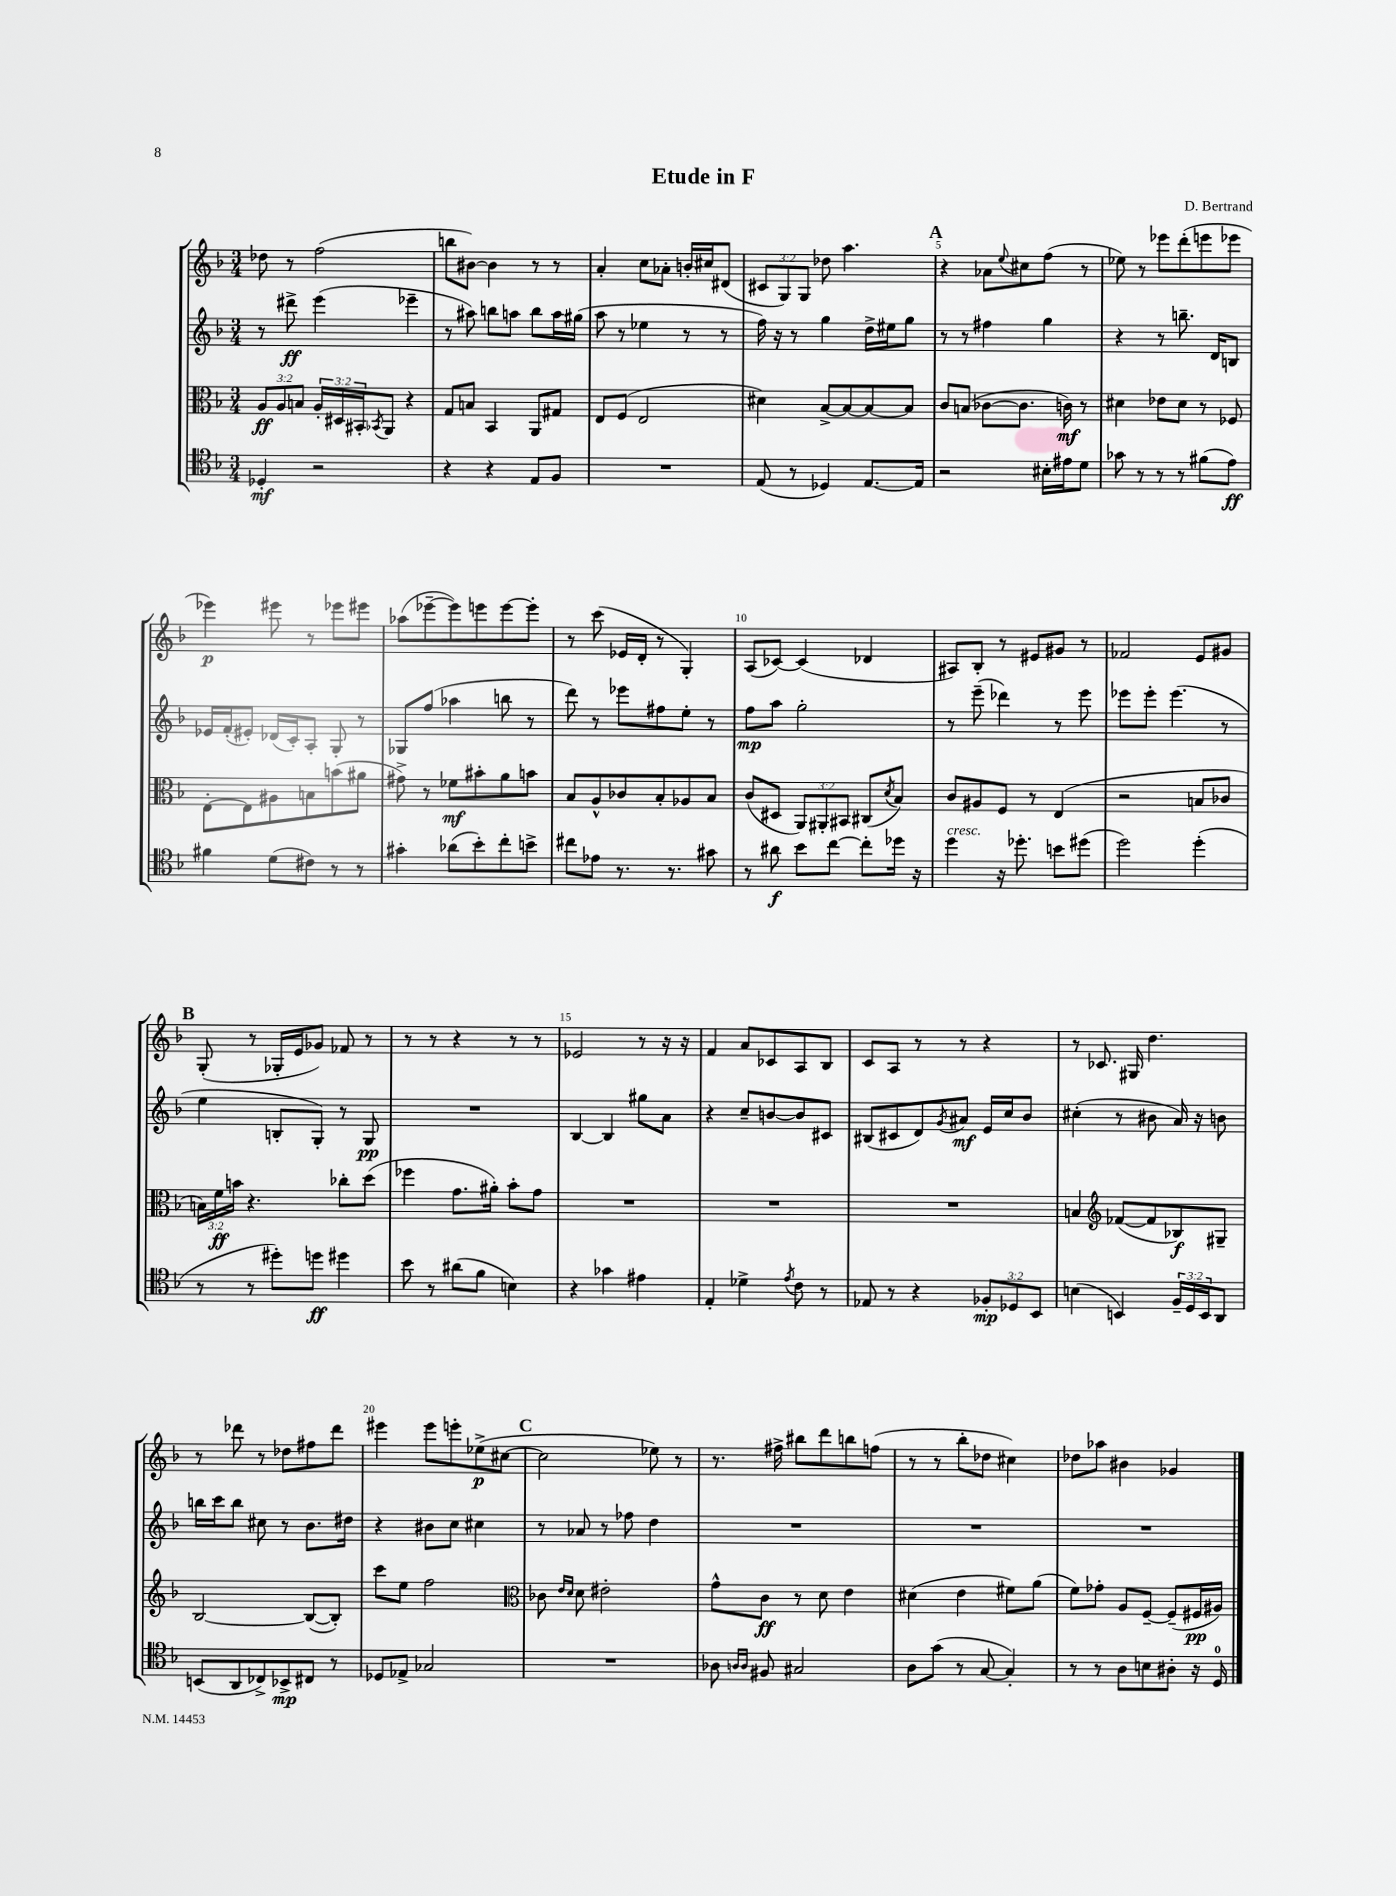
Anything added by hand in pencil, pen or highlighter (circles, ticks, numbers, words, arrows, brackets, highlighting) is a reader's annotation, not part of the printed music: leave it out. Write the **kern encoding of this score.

**kern	**kern	**kern	**kern
*staff4	*staff3	*staff2	*staff1
*clefC4	*clefC3	*clefG2	*clefG2
*k[b-]	*k[b-]	*k[b-]	*k[b-]
*M3/4	*M3/4	*M3/4	*M3/4
4D-'/	12A/L	8r	8dd-\
.	12A/	.	.
.	.	8ddd#^\	8r
.	12B/J	.	.
2r	24A'/LL	(4eee\	(2ff\
.	24D#/	.	.
.	24BB#'/J	.	.
.	8qBB-/	.	.
.	8AA/J	.	.
.	4r	4eee-~\	.
=	=	=	=
4r	8G/L	8r	8bb\L
.	8B/J	8aa#\)	[8b#\J)
4r	4BB-/	8bb\L	4b#\]
.	.	8aa\J	.
8E/L	8AA/L	8bb\L	8r
8F/J	8G#/J	16aa\L	8r
.	.	(16gg#\JJ	.
=	=	=	=
2.r	8E/L	8aa\	4a'/
.	(8F/J	8r	.
.	2E/	4ee-\	8cc\L
.	.	.	8a-'\J
.	.	8r	16b'/LL
.	.	.	16cc#/J
.	.	8r	(8d#/J
=	=	=	=
(8E/	4d#\)	16ff\)	12c#/L
.	.	16r	.
.	.	.	12G/)
8r	.	8r	.
.	.	.	12G/J
4D-/)	[8B-^/L	4gg\	8dd-\
.	8B-/_	.	4.aa\
[8.E/L	8B-/_	16dd^\LL	.
.	.	16ee#\J	.
.	8B-/]J	8gg\J	.
16E/]Jk	.	.	.
=	=	=	=
2r	8c/L	8r	4r
.	(8B/J	8r	.
.	[8c-\L	4ff#\	8a-\L
.	.	.	8qqee/
.	8.c-\]J	.	8cc#\
16B#'\LL	.	4gg\	(8ff\J
16e#\J	16c\)	.	.
8d\J	8r	.	8r
=	=	=	=
8g-\	4d#\	4r	8ee-\)
8r	.	.	8r
8r	8e-\L	8r	8eee-\L
8r	8d#\J	8.bb~\	(8ddd'\
(8f#\L	8r	.	8eee\
.	.	16d/LK	.
8e\J)	8F-/	8B/J	8eee-\J
=	=	=	=
4f#\	[8E'\L	16e-/LL	4eee-\)
.	.	(16f'/J	.
.	8E\]	8e#'/J)	.
(8d\L	8A#\	(16d-/LL	8eee#\
.	.	16c'/J)	.
8c#\J)	8B\	8A'/J	8r
8r	(8b\	8G'/	8eee-\L
8r	8a#\J	8r	8eee#\J
=	=	=	=
4g#'\	8g#^\)	8G-/L	(8aa-\L
.	8r	(8ff/J	[8eee-~\
(8a-\L	8f-\L	4aa-\	8eee-\])
8b-'\)	8b#'\	.	8eee\
8cc'\	8a\	8bb\	[8eee\
8b^\J	8b\J	8r	8eee'\]J
=	=	=	=
8cc#\L	8B-/L	8ddd\)	8r
8e-\J	8A^^/	8r	(8ccc\
8.r	8c-/	8eee-\L	16e-/LL
.	.	.	16d'/JJ
.	8B-'/	8ff#\	8r
8.r	.	.	.
.	8A-/	8ee'\J	4G'/)
8g#\	8B-/J	8r	.
=	=	=	=
8r	(8c/L	8ff\L	(8A/L
8a#\	8D#/J	8aa\J	[8c-/J)
8b-\L	12AA/L)	2gg'\	(4c-/]
.	12AA#'/	.	.
[8cc\J	.	.	.
.	12BB#/J	.	.
8cc'\]L	(8C#/L	.	4d-/
.	8qd/	.	.
16dd-\Jk	8B-/J)	.	.
16r	.	.	.
=	=	=	=
4dd\	8c/L	8r	8A#/L)
.	8A#/	(8eee~\	8B-'/J
16r	8F/J	4ddd-\)	8r
8.dd-'\	.	.	.
.	8r	.	8e#/L
8b\L	(4E/	8r	8g#/J
(8dd#\J	.	8eee\	8r
=	=	=	=
2dd\)	2r	8eee-\L	2f-/
.	.	8eee-'\J	.
.	.	(4.eee-\	.
(4dd'\	8B/L	.	8e/L
.	8c-/J	8r	8g#/J
=	=	=	=
8r	24B\LL)	4ee\	(8G'/
.	24f\	.	.
.	24b\JJ	.	.
8r	4.r	.	8r
8dd#'\L)	.	8B'/L	16G-'/LL
.	.	.	16e/J
8dd\J	.	8G'/J)	8g-/J)
4dd#\	8cc-'\L	8r	8f-/
.	(8dd\J	8G/	8r
=	=	=	=
8b-\	4ff-\	2.r	8r
8r	.	.	8r
(8a#\L	8.g\L	.	4r
8f\J	.	.	.
.	16a#'\Jk)	.	.
4B\)	8b-'\L	.	8r
.	8g\J	.	8r
=	=	=	=
4r	2.r	[4B-/	2e-/
4g-\	.	4B-/]	.
4e#\	.	8gg#\L	8r
.	.	8a\J	16r
.	.	.	16r
=	=	=	=
4E'/	2.r	4r	4f/
4d-^\	.	8cc~/L	8a/L
.	.	[8b/	8c-/
8qe/	.	.	.
8c\	.	8b/]	8A/
8r	.	8c#/J	8B-/J
=	=	=	=
8E-/	2.r	(8B#/L	8c/L
8r	.	8c#/	8A/J
4r	.	8d/)	8r
.	.	8qg/	.
.	.	8a#/J	8r
12F-'/L	.	16e/LL	4r
.	.	16cc/J	.
12D-/	.	.	.
.	.	8b-/J	.
12BB-/J	.	.	.
=	=	=	=
(4B\	4B/	(4cc#'\	8r
.	.	.	8.c-/
*	*clefG2	*	*
4BB/)	([8f-/L	8r	.
.	.	.	16G#/
.	8f-/]	8b#\	4.dd\
24F~/LL	8B-/)	16a/)	.
24D/	.	.	.
.	.	16r	.
24BB/J	.	.	.
8AA/J	8G#~/J	8b\	.
=	=	=	=
(8BB/L	[2B-/	16bb\LL	8r
.	.	16ccc\J	.
8AA/	.	8bb\J	8ddd-\
8C-^/)	.	8cc#\	8r
8BB-^/	.	8r	8dd-\L
8C#/J	(8B-/_L	8.b-\L	8ff#\
8r	8B-'/]J)	.	8ddd-\J
.	.	16dd#\Jk	.
=	=	=	=
8D-/L	8ccc\L	4r	4eee#\
8E-^/J	8ee\J	.	.
2G-/	2ff\	8b#\L	8eee#\L
.	.	8cc\J	8eee'\
.	.	4cc#\	(8ee-^\
.	.	.	[8cc#\J
=	=	=	=
*	*clefC3	*	*
2.r	8c-\	8r	2cc#\]
.	16qqe/LL	.	.
.	16qqd/JJ	.	.
.	8d\	8a-/	.
.	2e#'\	8r	.
.	.	8ff-\	.
.	.	4dd\	8ee-\)
.	.	.	8r
=	=	=	=
8A-\	8g^^\L	2.r	8.r
16qqA/LL	.	.	.
16qqA/JJ	.	.	.
8F#/	8c\J	.	.
.	.	.	16ff#^\
2G#/	8r	.	8bb#\L
.	8d\	.	8ddd\
.	4e\	.	8bb\
.	.	.	(8ff\J
=	=	=	=
8A\L	(4d#\	2.r	8r
(8g\J	.	.	8r
8r	4e\	.	8bb-'\L
[8G/	.	.	8dd-\J
4G'/])	8f#\L)	.	4cc#\)
.	(8a\J	.	.
=	=	=	=
8r	8f\L)	2.r	8dd-\L
8r	8g-'\J	.	8aa-\J
8A\L	8A/L	.	4b#\
8B\	[8F~/J	.	.
8A#'\J	(8F~/]L	.	4g-/
16r	16F#/L	.	.
16D/	16A#/JJ)	.	.
==	==	==	==
*-	*-	*-	*-
